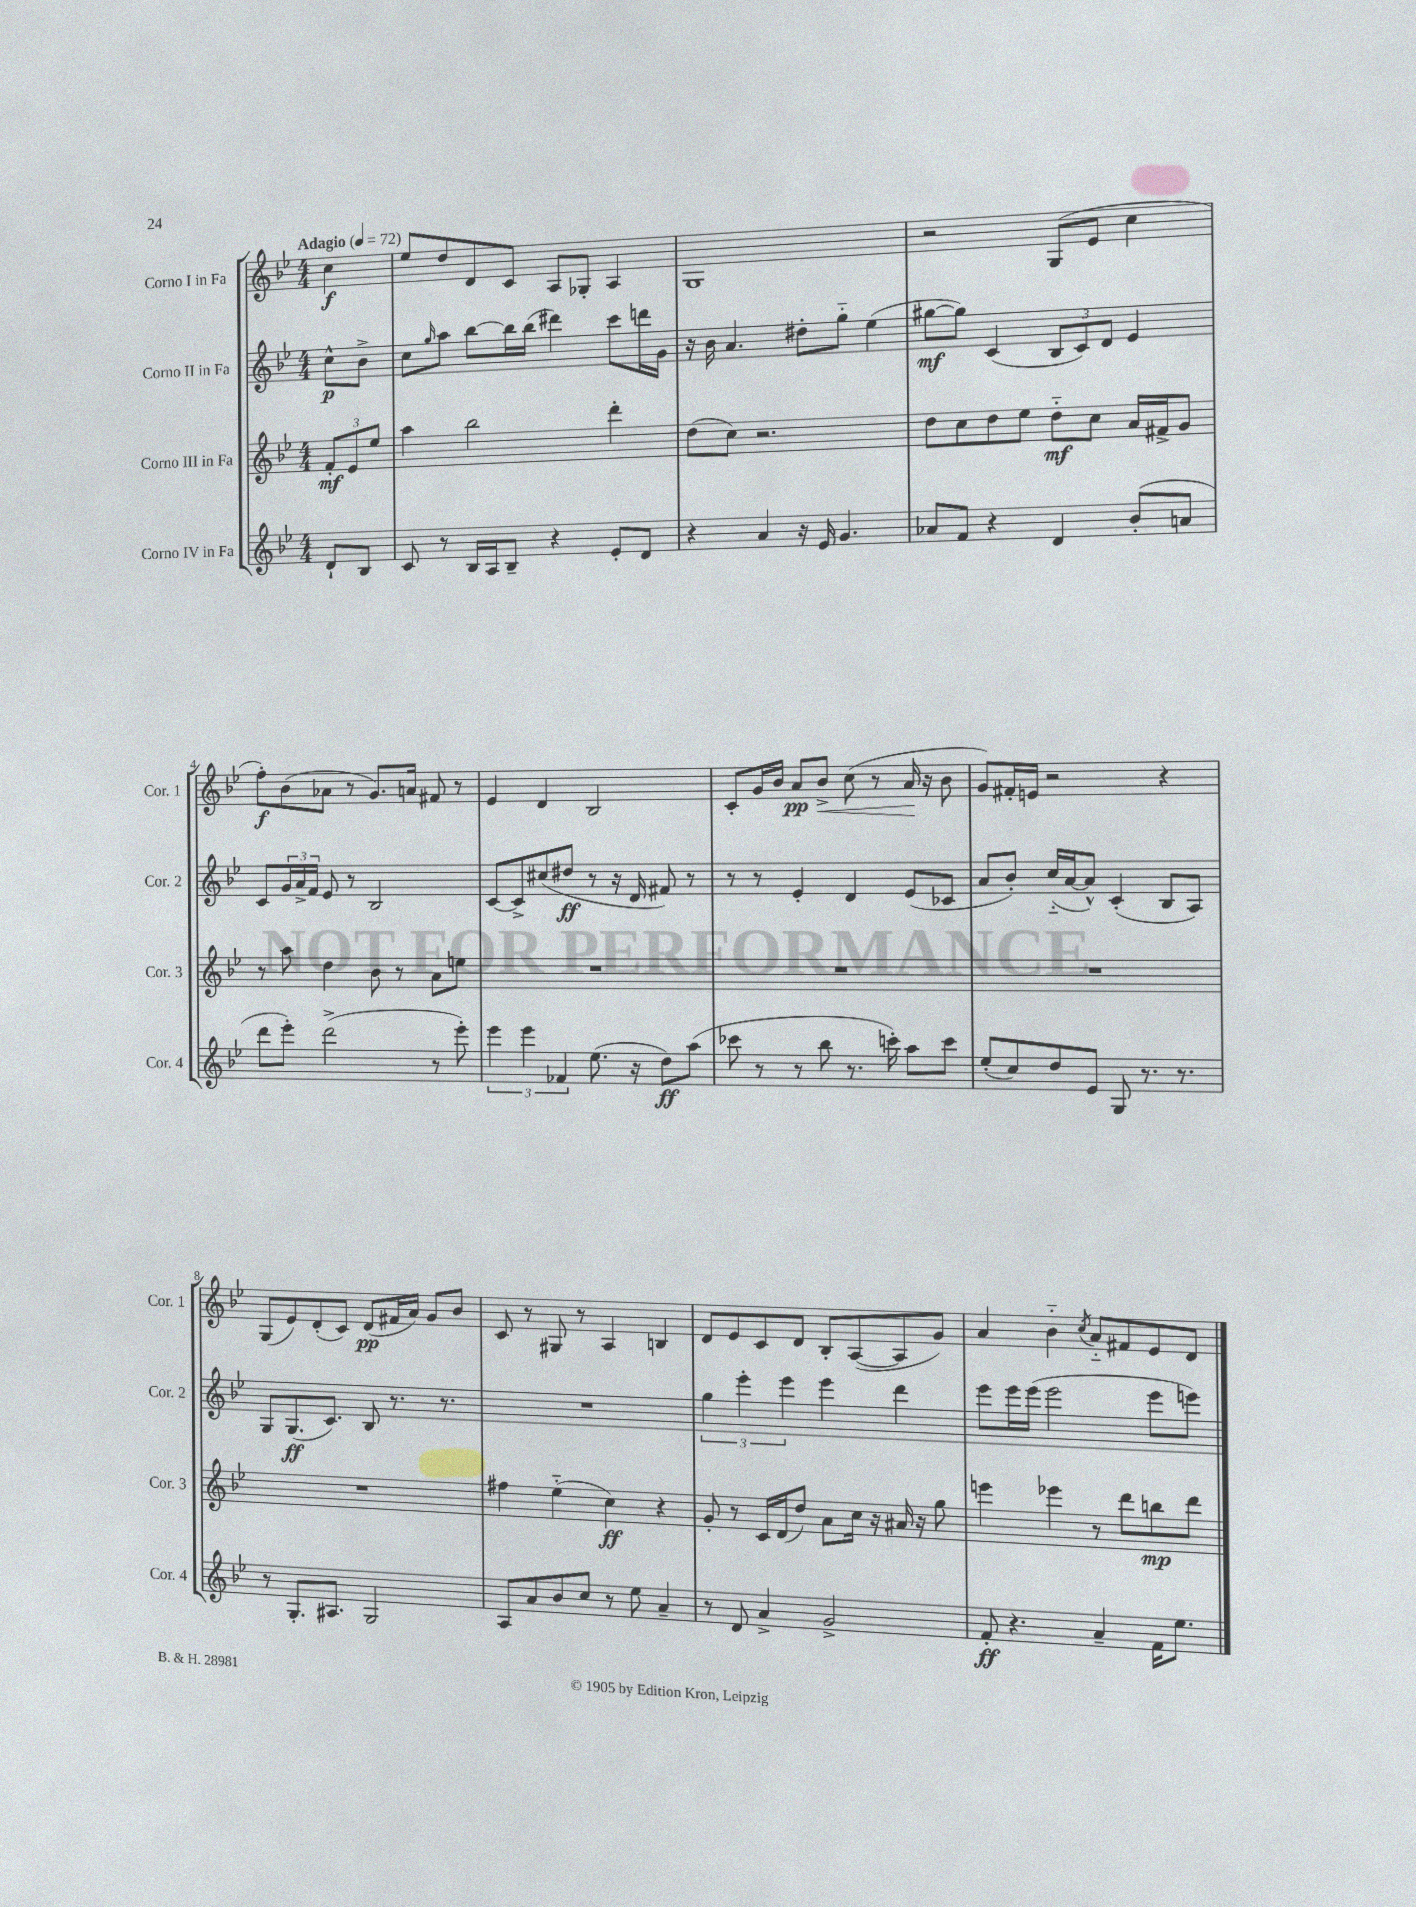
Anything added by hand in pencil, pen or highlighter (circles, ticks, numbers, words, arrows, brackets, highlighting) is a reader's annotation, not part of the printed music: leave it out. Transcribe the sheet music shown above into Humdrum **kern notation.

**kern	**dynam	**kern	**dynam	**kern	**dynam	**kern	**dynam
*part4	*part4	*part3	*part3	*part2	*part2	*part1	*part1
*staff4	*staff4	*staff3	*staff3	*staff2	*staff2	*staff1	*staff1
*I"Corno IV in Fa	*	*I"Corno III in Fa	*	*I"Corno II in Fa	*	*I"Corno I in Fa	*
*I'Cor. 4	*	*I'Cor. 3	*	*I'Cor. 2	*	*I'Cor. 1	*
*clefG2	*	*clefG2	*	*clefG2	*	*clefG2	*
*k[b-e-]	*	*k[b-e-]	*	*k[b-e-]	*	*k[b-e-]	*
*M4/4	*	*M4/4	*	*M4/4	*	*M4/4	*
*MM72	*	*MM72	*	*MM72	*	*MM72	*
=	=	=	=	=	=	=	=
!	!	!	!	!	!	!LO:TX:a:B:t=Adagio	!
8d`/L	.	12f'/L	mf	8cc^^\L	p	4cc\	f
.	.	12e-/	.	.	.	.	.
8B-/J	.	.	.	8b-^\J	.	.	.
.	.	12ee-/J	.	.	.	.	.
=1	=1	=1	=1	=1	=1	=1	=1
8c/	.	4aa\	.	8cc\L	.	8ee-/L	.
.	.	.	.	16qqgg/	.	.	.
8r	.	.	.	8aa\J	.	8dd/	.
16B-/LL	.	2bb-\	.	[8bb-\L	.	8d/	.
16A/J	.	.	.	.	.	.	.
8B-~/J	.	.	.	16bb-\L]	.	8c/J	.
.	.	.	.	(16bb-\JJ	.	.	.
4r	.	.	.	4ddd#X\)	.	8A/L	.
.	.	.	.	.	.	8G-X'/J	.
8e-'/L	.	4ddd'\	.	8ccc\L	.	4A/	.
8d/J	.	.	.	16dddn\L	.	.	.
.	.	.	.	16g\JJ	.	.	.
=2	=2	=2	=2	=2	=2	=2	=2
4r	.	(8dd\L	.	16r	.	1G	.
.	.	.	.	16b-\	.	.	.
.	.	8cc\J)	.	4.a/	.	.	.
4a/	.	2.r	.	.	.	.	.
16r	.	.	.	8dd#X'\L	.	.	.
16e-/	.	.	.	.	.	.	.
4.g/	.	.	.	8gg\J	.	.	.
.	.	.	.	(4ee-\	.	.	.
=3	=3	=3	=3	=3	=3	=3	=3
8a-X/L	.	8dd\L	.	[8gg#X\L	mf	2r	.
8f/J	.	8cc\	.	8gg#\J])	.	.	.
4r	.	8dd\	.	(4c/	.	.	.
.	.	8ee-\J	.	.	.	.	.
4d/	.	8dd\L	mf	12B-/L	.	(8G/L	.
.	.	.	.	12c/)	.	.	.
.	.	8cc\J	.	.	.	8e-/J	.
.	.	.	.	12d/J	.	.	.
(8b-'/L	.	16a/LL	.	4e-/	.	4cc\	.
.	.	16f#X^/J	.	.	.	.	.
8an/J	.	8g/J	.	.	.	.	.
!!LO:LB:g=z
=4	=4	=4	=4	=4	=4	=4	=4
8ddd\L	.	8r	.	8c/L	.	8ff'\L)	f
8eee-'\J)	.	8aa\	.	24g/L	.	(8b-\	.
.	.	.	.	24a^/	.	.	.
.	.	.	.	24f/JJ	.	.	.
(2ddd^\	.	4dd\	.	8e-/	.	8a-X\J	.
.	.	.	.	8r	.	8r	.
.	.	8b-\	.	2B-/	.	8.g/L)	.
.	.	8r	.	.	.	.	.
.	.	.	.	.	.	16an/Jk	.
8r	.	8a\L	.	.	.	8f#X/	.
8eee-'\)	.	8een\J	.	.	.	8r	.
=5	=5	=5	=5	=5	=5	=5	=5
6eee-\	.	1r	.	[8c/L	.	4e-/	.
.	.	.	.	8c^/]	.	.	.
6eee-\	.	.	.	.	.	.	.
.	.	.	.	(8cc#X/	.	4d/	.
6f-X/	.	.	.	.	.	.	.
.	.	.	.	8dd#X/J	ff	.	.
(8.ee-\	.	.	.	8r	.	2B-/	.
.	.	.	.	16r	.	.	.
16r	.	.	.	16d/	.	.	.
8dd\L)	ff	.	.	8f#X/)	.	.	.
(8aa\J	.	.	.	8r	.	.	.
=6	=6	=6	=6	=6	=6	=6	=6
8ccc-X\	.	1r	.	8r	.	8c'/L	.
8r	.	.	.	8r	.	16g/L	.
.	.	.	.	.	.	16b-/JJ	.
8r	.	.	.	4e-'/	.	8a/L	pp
!	!	!	!	!	!	!	!LO:HP:b
8bb-\	.	.	.	.	.	8b-^/J	<
8.r	.	.	.	4d/	.	(8cc\	.
.	.	.	.	.	.	8r	.
16cccn'\)	.	.	.	.	.	.	.
8aa\L	.	.	.	(8e-/L	.	16a/	.
.	.	.	.	.	.	16r	[
8ccc\J	.	.	.	8c-X/J	.	8b-\	.
=7	=7	=7	=7	=7	=7	=7	=7
(8ee-'/L	.	1r	.	8a/L	.	8g/L)	.
8cc/)	.	.	.	8b-'/J)	.	16f#X'/L	.
.	.	.	.	.	.	16en/JJ	.
8dd/	.	.	.	(16cc/LL	.	2r	.
.	.	.	.	[16a/J	.	.	.
8e-/J	.	.	.	8a^^/J])	.	.	.
8G/	.	.	.	(4c'/	.	.	.
8.r	.	.	.	.	.	.	.
.	.	.	.	8B-/L	.	4r	.
8.r	.	.	.	.	.	.	.
.	.	.	.	8A/J)	.	.	.
!!LO:LB:g=z
=8	=8	=8	=8	=8	=8	=8	=8
8r	.	1r	.	8G/L	.	(8G/L	.
8.G'/L	.	.	.	(8.G/	ff	8e-/)	.
.	.	.	.	.	.	(8d'/	.
8.A#X/J	.	.	.	8.c/J)	.	.	.
.	.	.	.	.	.	8c/J)	.
2G/	.	.	.	8B-/	.	(8d/L	pp
.	.	.	.	8.r	.	16f#X/L	.
.	.	.	.	.	.	16a/JJ)	.
.	.	.	.	.	.	8g/L	.
.	.	.	.	8.r	.	.	.
.	.	.	.	.	.	8b-/J	.
=9	=9	=9	=9	=9	=9	=9	=9
8A/L	.	4ff#X\	.	1r	.	8c/	.
8a/	.	.	.	.	.	8r	.
8b-/	.	(4ee-\	.	.	.	8G#X/	.
8cc/J	.	.	.	.	.	8r	.
8r	.	4cc\)	ff	.	.	4A/	.
8ee-\	.	.	.	.	.	.	.
4a~/	.	4r	.	.	.	4Bn/	.
=10	=10	=10	=10	=10	=10	=10	=10
8r	.	8g'/	.	6gg\	.	8d/L	.
8d/	.	8r	.	.	.	8e-/	.
.	.	.	.	6eee-'\	.	.	.
4a^/	.	16c/LL	.	.	.	8c/	.
.	.	(16d/J	.	.	.	.	.
.	.	.	.	6eee-\	.	.	.
.	.	8dd/J)	.	.	.	8d/J	.
2g^/	.	8a\L	.	4eee-\	.	8B-'/L	.
.	.	16cc\Jk	.	.	.	([8A/	.
.	.	16r	.	.	.	.	.
.	.	16a#X/	.	4ddd\	.	8A/]	.
.	.	16r	.	.	.	.	.
.	.	8gg\	.	.	.	8g/J)	.
=11	=11	=11	=11	=11	=11	=11	=11
8f'/	ff	4eeen\	.	8eee-\L	.	4a/	.
4.r	.	.	.	16eee-\L	.	.	.
.	.	.	.	(16eee-\JJ	.	.	.
.	.	4eee-X\	.	2eee-\	.	4b-\	.
.	.	.	.	.	.	8qcc/	.
4a~/	.	8r	.	.	.	8a/L	.
.	.	8ddd\L	.	.	.	8f#X/	.
16f\KL	.	8bbn\	mp	8eee-\L	.	8e-/	.
8.ee-\J	.	.	.	.	.	.	.
.	.	8ddd\J	.	8eeen\J)	.	8d/J	.
==	==	==	==	==	==	==	==
*-	*-	*-	*-	*-	*-	*-	*-
